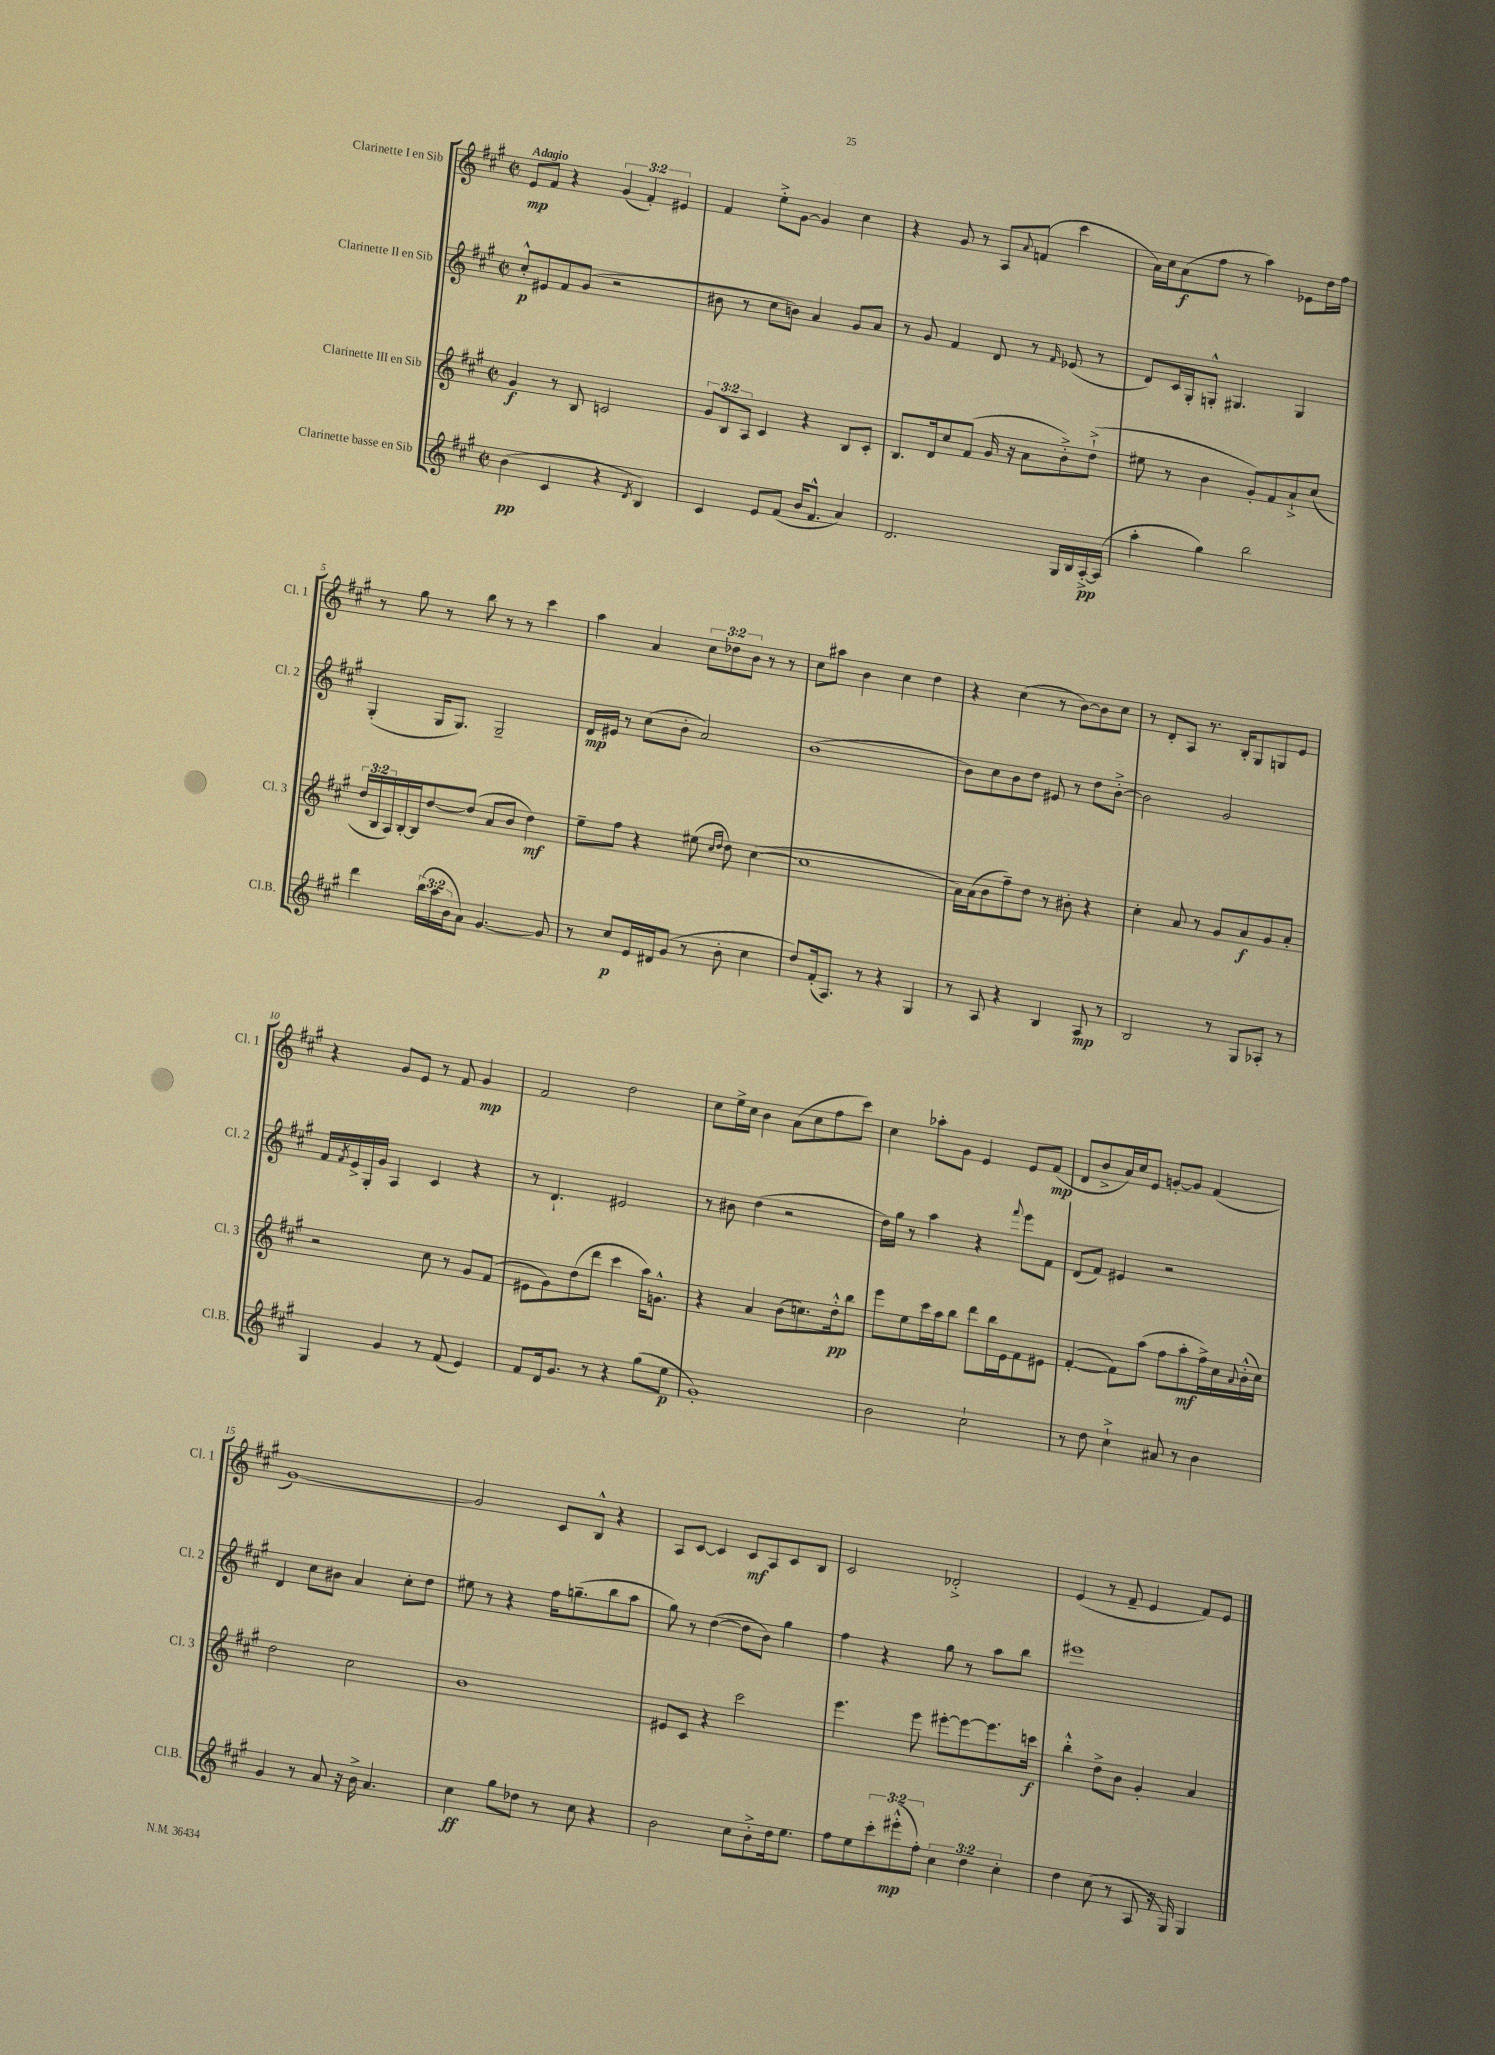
<<
\new StaffGroup <<
\new Staff = "s0" \with { instrumentName = "Clarinette I en Sib" shortInstrumentName = "Cl. 1" } {
    \clef treble \key a \major \defaultTimeSignature \time 2/2 \override Staff.TupletNumber.text = #tuplet-number::calc-fraction-text \tempo "Adagio"
    e'8\mp fis'8 r4 \tuplet 3/2 { gis'4( fis'4-.) eis'4 } |
    fis'4 e''8-.-> gis'8~ gis'4 cis''4 |
    r4 gis'8 r8 a8 \appoggiatura { a'8 } f'8( cis'''4 |
    a'16) cis''16 a'8\f( fis''8 r8 a''4) ees'8 d''16 fis''16 |
    r8 gis''8 r8 b''8 r8 r8 cis'''4 |
    a''4 a'4 \tuplet 3/2 { cis''8 des''8 b'8 } r8 r8 |
    cis''8 ais''8 b'4 cis''4 d''4 |
    r4 cis''4( r8 b'8~) b'8 cis''8 |
    r8 d'8-. a8 r8. b16-. gis8 g8 e'8 |
    r4 gis'8 e'8 r8 fis'8 gis'4\mp |
    fis'2 d''2 |
    cis''8 e''16-> cis''16 b'4 a'8( cis''8 fis''8 cis'''8) |
    cis''4 aes''8-. gis'8 e'4 e'8 fis'8\mp( |
    d'8 b'8-> a'16) cis''16 e'8 g'8~-. g'8 fis'4( |
    gis'1~) |
    gis'2 cis'8 b8-^ r4 |
    a8 cis'8~ cis'4 cis'8\mf a8 cis'8 b8 |
    cis'2 des'2-.-> |
    e'4( r8 fis'8-- e'4 fis'8) e'8 \bar "|." |
}
\new Staff = "s1" \with { instrumentName = "Clarinette II en Sib" shortInstrumentName = "Cl. 2" } {
    \clef treble \key a \major \defaultTimeSignature \time 2/2
    cis''8-.-^\p eis'8 fis'8 gis'8( r2 |
    bis'8 r8 cis''8 b'8) a'4 gis'8 a'8 |
    r8 gis'8 fis'4 d'8 r8 \grace { fis'16 } ees'8( r8 |
    d'8) cis'16 gis16-. g8-.-^ gis4. gis4 |
    gis4-.( gis16 gis8.) gis2-- |
    d'16\mp eis'16 r8 cis''8( b'8-. a'2) |
    b'1( |
    b'8) cis''8 b'8 d''8 eis'8 r8 d''8 b'8~-.-> |
    b'2 gis'2 |
    fis'16 \acciaccatura { fis'8 } e'16-> gis16-. gis'16 a4 cis'4 r4 |
    r8 d'4.-! eis'2 |
    r8 bis'8 d''4( r2 |
    d''16) gis''16 r8 a''4 r4 \appoggiatura { fis'''8 } e'''8 fis'8 |
    d'8( fis'8) eis'4 r2 |
    d'4 cis''8 bis'8 a'4 cis''8-. d''8 |
    eis''8 r8 r4 fis''16 g''8.--( b''8 a''8 |
    gis''8) r8 d''4~( d''8 b'8) gis''4 |
    fis''4 r4 gis''8 r8 a''8 b''8 |
    eis'''1 \bar "|." |
}
\new Staff = "s2" \with { instrumentName = "Clarinette III en Sib" shortInstrumentName = "Cl. 3" } {
    \clef treble \key a \major \defaultTimeSignature \time 2/2 \override Staff.TupletNumber.text = #tuplet-number::calc-fraction-text
    gis'4\f r8 b8 c'2 |
    \tuplet 3/2 { gis'8 b8 a8 } cis'4 r4 b8 cis'8-. |
    b8. d'16 cis''8 fis'8( gis'16 r16 a'8 b'8-.->) d''8-!->( |
    eis''8 r8 b'4 gis'8-.) fis'8 a'8-!-> cis''8( |
    \tuplet 3/2 { d''16 b16 a16) } b16~-. b16 d''8~ d''8( a'8 b'8 d''4\mf) |
    e''8-- fis''8 r4 eis''8( \grace { cis''16 d''16 } d''8) cis''4~( |
    cis''1 |
    a'16) a'16( b'8 fis''8--) d''8 r8 bis'8-. r4 |
    cis''4-. a'8 r8 gis'8 a'8\f gis'8 a'8-. |
    r2 cis''8 r8 gis'8 fis'8( |
    eis'8 gis'8) d''8( d'''8 cis'''4 a''16) g'8.-^ |
    r4 a'4 b'8( c''8.) d''16-.-^\pp b''8 |
    e'''8 e''8 cis'''16 a''16 b''8 d'''8 b''16 e'16 fis'8 eis'8 |
    fis'4~-.( fis'8) a''8( fis''8 a''8-.\mf fis''16->) cis''16 \appoggiatura { a'8 } b'16-.-^( cis''16) |
    d''2 cis''2 |
    b'1 |
    eis'8 cis'8 r4 cis'''2 |
    e'''4. e'''8 eis'''8~-. eis'''8~ eis'''8. c'''16\f |
    b''4-.-^ d''8-> b'8 gis'4-. a'4 \bar "|." |
}
\new Staff = "s3" \with { instrumentName = "Clarinette basse en Sib" shortInstrumentName = "Cl.B." } {
    \clef treble \key a \major \defaultTimeSignature \time 2/2 \override Staff.TupletNumber.text = #tuplet-number::calc-fraction-text
    b'4\pp( cis'4 r4 \acciaccatura { d'8 } b4) |
    cis'4 e'8 fis'8( b'16 fis'8.-^ a'4) |
    d'2. gis16 b16 a16~-.->\pp a16( |
    a''4-. gis''4) b''2 |
    d'''4 \tuplet 3/2 { b''16( a''16 b'16 } a'8) gis'4.~ gis'8 |
    r8 cis''8\p e'16 dis'16 gis'8( r8 b'8-. cis''4 |
    d''8) fis'16-.( a8.) r8 r4 gis4 |
    r8 a8 r4 b4 a8\mp r8 |
    b2 r8 gis8 aes8-. r8 |
    gis4 gis'4 r8 fis'8( e'4) |
    fis'8 d'16 gis'8. r8 r4 gis''8( e''8\p |
    gis'1-.) |
    b'2 cis''2-! |
    r8 d''8 cis''4-!-> ais'8 r8 b'4 |
    gis'4 r8 a'8 r16 b'16-> a'4. |
    cis''4\ff gis''8 des''8 r8 cis''8 r4 |
    b'2 cis''8 b'8-.-> d''16 e''8. |
    fis''8 e''8 \tuplet 3/2 { cis'''8-. eis'''8-.-^\mp( fis''8-.) } \tuplet 3/2 { cis''4 d''4 cis''4-. } |
    d''4 cis''8( r8 a8 r16 gis16) gis4 \bar "|." |
}
>>
>>
